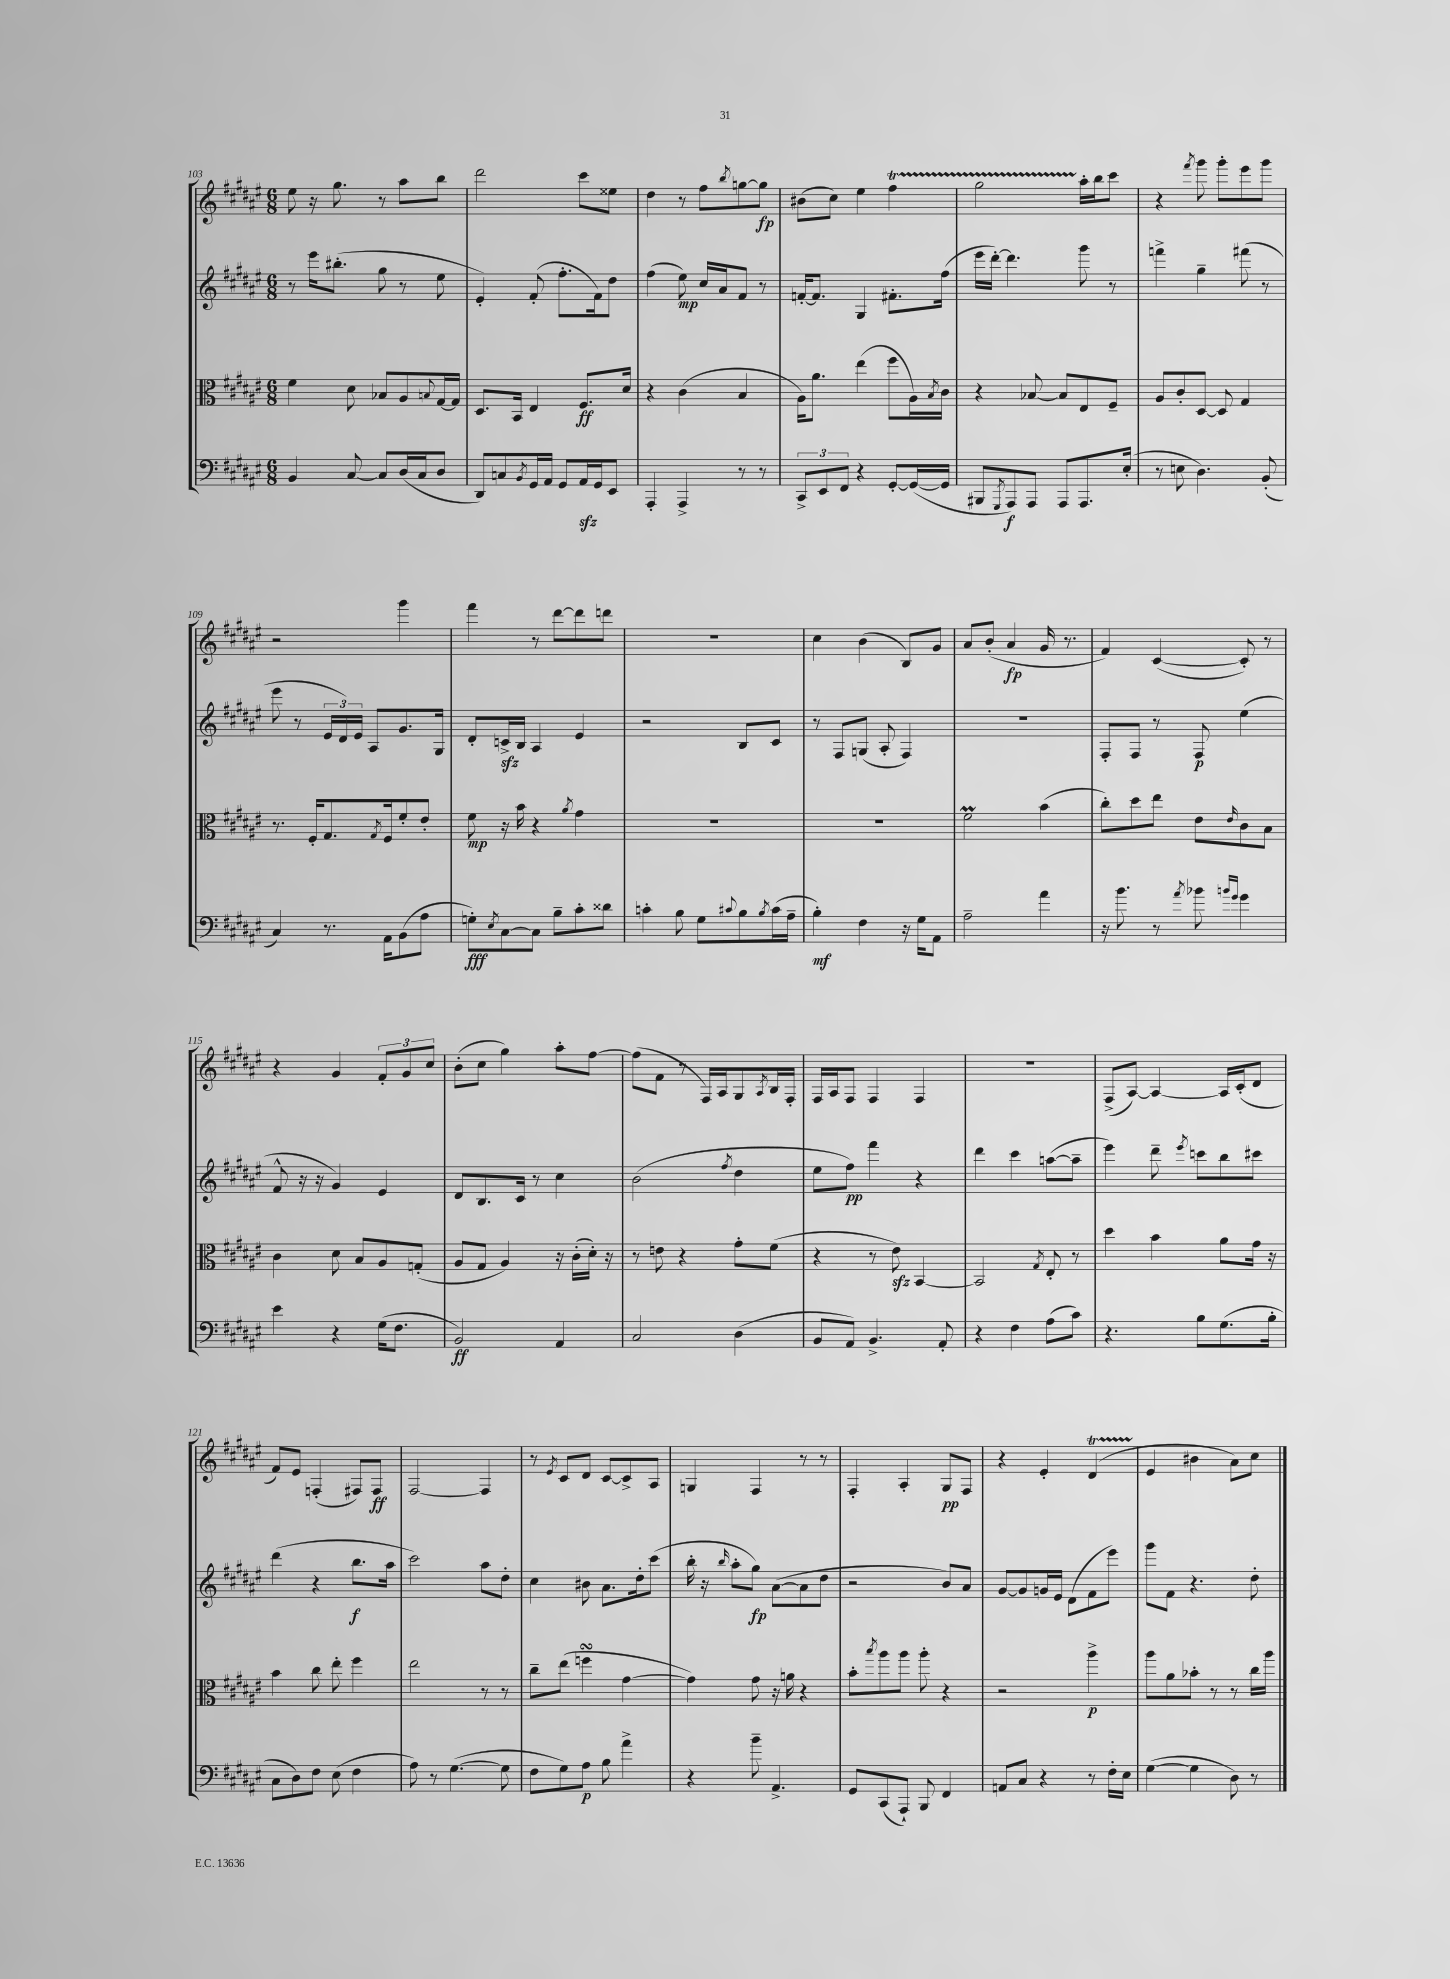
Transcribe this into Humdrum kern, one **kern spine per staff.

**kern	**kern	**kern	**kern
*staff4	*staff3	*staff2	*staff1
*clefF4	*clefC3	*clefG2	*clefG2
*k[f#c#g#d#a#e#]	*k[f#c#g#d#a#e#]	*k[f#c#g#d#a#e#]	*k[f#c#g#d#a#e#]
*M6/8	*M6/8	*M6/8	*M6/8
4BB	4f#	8r	8ee#
.	.	16eee#	16r
.	.	(8.bb#'	8.gg#
[8C#	8d#	.	.
8C#]	8B-	8gg#	8r
(16D#	8A#	8r	8aa#
16C#	.	.	.
.	8qqB	.	.
8D#	[16G#	8ee#	8bb
.	16G#]	.	.
=	=	=	=
8DD#)	8.D#	4e#')	2ddd#
8C	.	.	.
.	16BB	.	.
8qBB	.	.	.
16GG#	4E#	(8f#'	.
16AA#	.	.	.
8GG#	.	8.ff#'	.
16AA#	8.F#	.	8ccc#
16GG#	.	16f#)	.
8EE#	.	8dd#	8ee##
.	16d#	.	.
=	=	=	=
4AAA#'	4r	(4ff#	4dd#
4AAA#^	(4c#	8ee#)	8r
.	.	16cc#	8ff#
.	.	16a#	.
.	.	.	8qbb
8r	4B	8f#	[8gg
8r	.	8r	8gg]
=	=	=	=
12CC#^	16A#)	[16f'	(8b#
.	8.a#	8.f]	.
12EE#	.	.	.
.	.	.	8cc#)
12FF#	.	.	.
4r	(4ee#	4G#	4ee#
[8GG#'	8ff#	8.f#'	4ff#
(16GG#_	16A#)	.	.
.	8qB	.	.
16GG#]	16c#	(16ff#	.
=	=	=	=
8BBB#	4r	16eee#	2gg#
.	.	[16ddd#')	.
8qGGG#	.	.	.
8AAA#)	.	4.ddd#]	.
8AAA#	[8B-	.	.
8AAA#	8B-]	.	.
8.AAA#	8E#	8ggg#	16aa#'
.	.	.	16bb
.	8F#~	8r	8ccc#
(16E#'	.	.	.
=	=	=	=
8r	8A#	4fff^	4r
8E	8c#'	.	.
.	.	.	8qfff#
4.D#)	[8D#	4gg#~	8ggg#
.	8D#]	.	8ggg#'
.	4G#	(8fff#	8eee#
(8BB'	.	8r	8ggg#
=	=	=	=
4C#)	8.r	8eee#	2r
.	.	8r	.
.	16F#'	.	.
8.r	8.G#	24e#	.
.	.	24d#)	.
.	.	24e#	.
.	.	8A#	.
.	8qG#	.	.
16AA#	16F#	.	.
(8BB	8f#'	8.g#	4ggg#
8A#	8e#'	.	.
.	.	16G#	.
=	=	=	=
8G')	8f#	8d#'	4fff#
8qE#	.	.	.
[8C#	16r	16c^	.
.	16b	16B	.
8C#]	4r	4A#	8r
8B~	.	.	[8ddd#
.	8qa#	.	.
8c#'	4g#	4e#	8ddd#]
8d##	.	.	8ddd
=	=	=	=
4c'	2.r	2r	2.r
8B	.	.	.
8G#	.	.	.
8qqc#	.	.	.
8B	.	8B	.
8qB	.	.	.
(16c#	.	8c#	.
16A#~	.	.	.
=	=	=	=
4B')	2.r	8r	4cc#
.	.	8F#	.
4F#	.	(8G	(4b
.	.	8A#'	.
16r	.	4F#)	8B)
16G#	.	.	.
8AA#	.	.	8g#
=	=	=	=
2A#~	2f#	2.r	8a#
.	.	.	(8b'
.	.	.	4a#
4a#	(4b	.	16g#
.	.	.	8.r
=	=	=	=
16r	8cc#')	8F#'	4f#)
8.b	.	.	.
.	8dd#	8F#	.
8r	8ee#	8r	([4c#
8qa#	.	.	.
8b-	8e#	8F#	.
16qqb	.	.	.
16qqg#	16qqe#	.	.
4g#	8c#	(4ee#	8c#'])
.	8B	.	8r
=	=	=	=
4e#	4c#	8f#^^	4r
.	.	16r	.
.	.	16r	.
4r	8d#	4g#)	4g#
.	8B	.	.
(16G#	8A#	4e#	12f#'
8.F#	.	.	.
.	.	.	12g#
.	(8G'	.	.
.	.	.	12cc#
=	=	=	=
2BB)	8A#	8d#	(8b'
.	8G#	8.B	8cc#
.	4A#)	.	4gg#)
.	.	16c#	.
.	.	8r	.
4AA#	16r	4cc#	8aa#'
.	(16c#'	.	.
.	16d#')	.	[8ff#
.	16r	.	.
=	=	=	=
2C#	8r	(2b	(8ff#]
.	8e	.	8f#
.	4r	.	8r
.	.	.	16F#)
.	.	.	16A#
.	.	8qff#	.
(4D#	8g#'	4dd#	8G#
.	.	.	8qA#
.	(8f#	.	16B
.	.	.	16F#'
=	=	=	=
8BB	4r	8ee#	16F#
.	.	.	16A#
8AA#)	.	8ff#)	8F#
4.BB^	8r	4fff#	4F#
.	8e#)	.	.
.	[4BB	4r	4F#
8AA#'	.	.	.
=	=	=	=
4r	2BB]	4ddd#	2.r
4F#	.	4ccc#	.
.	8qG#	.	.
(8A#	8E#'	([8aa	.
8c#)	8r	8aa~]	.
=	=	=	=
4.r	4dd#	4eee#)	(8F#^
.	.	.	[8A#)
.	4b	8ddd#~	4A#_
.	.	8qeee#	.
8B	.	8ccc	.
(8.G#	8a#	8bb	16A#]
.	.	.	(16c#'
.	16g#	8ccc#	8d#
16B'	16r	.	.
=	=	=	=
8C#	4b	(4ddd#	8f#)
8D#)	.	.	8e#
8F#	8cc#	4r	(4F'
(8E#	8ee#'	.	.
4F#	4ff#	8.bb	8F#)
.	.	.	8F#
.	.	16aa#	.
=	=	=	=
8A#)	2ee#	2ccc#)	[2F#
8r	.	.	.
([4.G#	.	.	.
.	8r	8aa#	4F#]
8G#]	8r	8dd#'	.
=	=	=	=
8F#	8cc#~	4cc#	8r
.	.	.	8qe#
8G#)	(8ee#	.	8c#
8A#	4ff	8b#	8d#
8B	.	8.a#	[8c#
4a#^	[4g#	.	8c#^]
.	.	16dd#'	.
.	.	(8ccc#	8A#
=	=	=	=
4r	4g#])	16bb'	4G
.	.	16r	.
.	.	16qqbb	.
.	.	8aa#'	.
8b~	8g#	8gg#)	4F#
4.AA#^	16r	([8a#	.
.	16a	.	.
.	4r	8a#]	8r
.	.	8dd#	8r
=	=	=	=
8GG#	8b'	2r	4F#'
.	8qbb	.	.
(8CC#	8aa#	.	.
8AAA#`)	8aa#	.	4A#'
8BBB	8aa#'	.	.
4FF#	4r	8b)	8G#
.	.	8a#	8F#
=	=	=	=
8AA	2r	[8g#	4r
8C#	.	8g#]	.
4r	.	16g	4e#'
.	.	16e#	.
.	.	(8d#	.
8r	4aa#^	8f#	(4d#
16F#'	.	8eee#)	.
16E#	.	.	.
=	=	=	=
([4G#	8aa#	8ggg#	4e#
.	8a#	8f#	.
4G#]	8b-'	4.r	4b#
.	8r	.	.
8D#)	8r	.	8a#)
8r	16cc#	8dd#'	8cc#
.	16aa#	.	.
==	==	==	==
*-	*-	*-	*-
